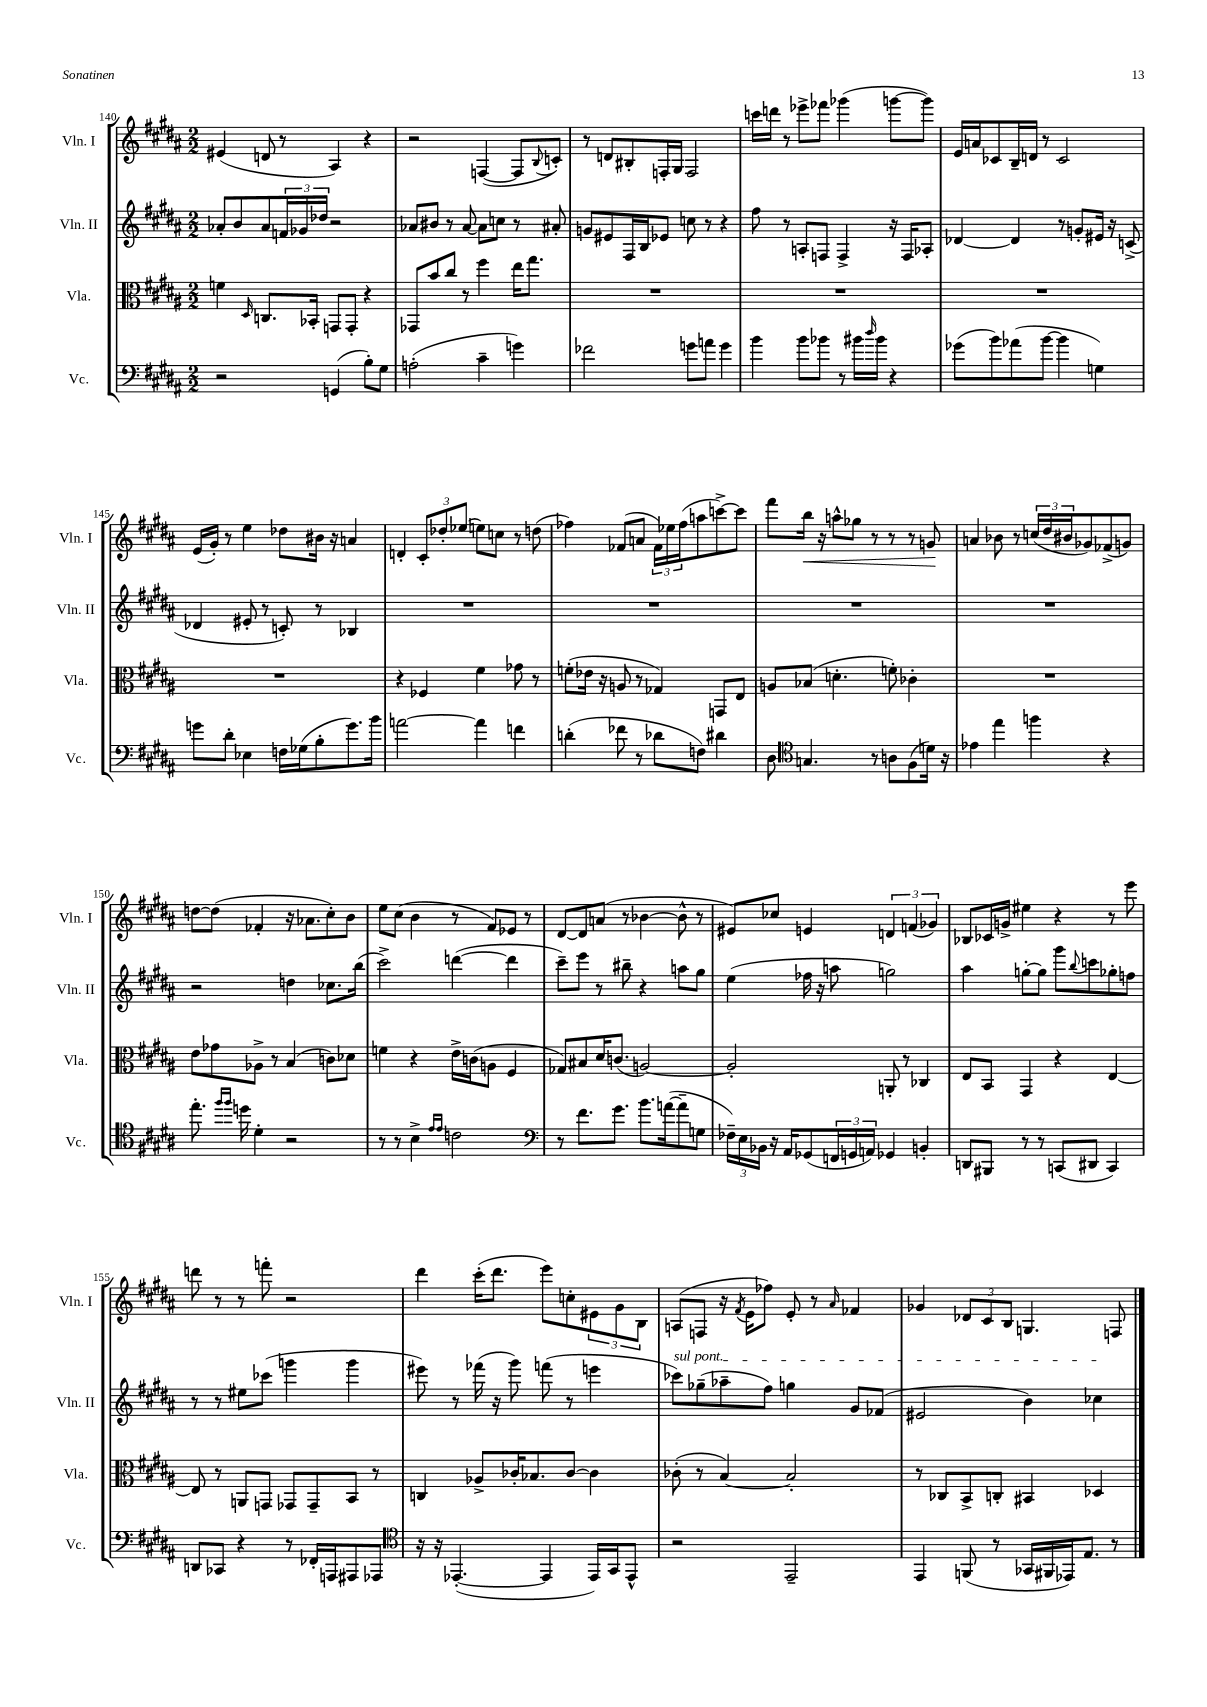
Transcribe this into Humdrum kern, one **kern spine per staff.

**kern	**kern	**kern	**kern	**dynam
*part4	*part3	*part2	*part1	*part1
*staff4	*staff3	*staff2	*staff1	*staff1
*I"Vc.	*I"Vla.	*I"Vln. II	*I"Vln. I	*
*I'Vc.	*I'Vla.	*I'Vln. II	*I'Vln. I	*
*clefF4	*clefC3	*clefG2	*clefG2	*
*k[f#c#g#d#a#]	*k[f#c#g#d#a#]	*k[f#c#g#d#a#]	*k[f#c#g#d#a#]	*
*M2/2	*M2/2	*M2/2	*M2/2	*
=140	=140	=140	=140	=140
2r	4fn\	8a-X'/L	(4e#X/	.
.	.	8b/	.	.
.	16qqD#/	.	.	.
.	8.Cn/L	8a-/	8dn/	.
.	.	24fn/L	8r	.
.	.	24g-X/	.	.
.	16BB-X'/Jk	.	.	.
.	.	24dd-X/JJ	.	.
(4GGn/	8GGn/L	2r	4A#/)	.
.	8GG'/J	.	.	.
8B'\L)	4r	.	4r	.
8G#\J	.	.	.	.
=141	=141	=141	=141	=141
(2An'\	8GG-X/L	8a-X/L	2r	.
.	8b/	8b#X/J	.	.
.	8cc#/J	8r	.	.
.	8r	[8a-/	.	.
4c#~\	4ff#\	8a-\L]	([4Fn/	.
.	.	8ccn\J	.	.
4gn\)	16ee\KL	8r	8F/L]	.
.	8.gg#\J	.	.	.
.	.	.	8qqB/	.
.	.	8a#X'/	8cn'/J)	.
=142	=142	=142	=142	=142
2f-X\	1r	8gn/L	8r	.
.	.	8e#X/	8dn/L	.
.	.	16F#/L	8B#X'/	.
.	.	16B/J	.	.
.	.	8e-X/J	16Fn'/L	.
.	.	.	16G#/JJ	.
8gn\L	.	8ccn\	2F/	.
8an\J	.	8r	.	.
4g\	.	4r	.	.
=143	=143	=143	=143	=143
4b\	1r	8ff#\	16cccn\LL	.
.	.	.	16dddn\JJ	.
.	.	8r	8r	.
8b\L	.	8An'/L	8eee-X^\L	.
8b-X\J	.	8Fn/J	8fff-X\J	.
8r	.	4F^/	(4ggg-X\	.
16b#X\LL	.	.	.	.
16qqdd#/	.	.	.	.
16b#\JJ	.	.	.	.
4r	.	16r	[8gggn\L	.
.	.	16F/KL	.	.
.	.	8A-X'/J	8ggg\J])	.
=144	=144	=144	=144	=144
(8g-X\L	1r	[4d-X/	16e/LL	.
.	.	.	16an/J	.
8b\)	.	.	8c-X/	.
(8a-X\	.	4d-/]	16B~/L	.
.	.	.	16dn/JJ	.
[8b\J	.	.	8r	.
4b\]	.	8r	2c-/	.
.	.	8gn'/L	.	.
4Gn\)	.	16e#X/Jk	.	.
.	.	16r	.	.
.	.	(8cn^/	.	.
!!LO:LB:g=z
=145	=145	=145	=145	=145
8gn\L	1r	4d-X/	(16e/LL	.
.	.	.	16g#'/JJ)	.
8d#'\J	.	.	8r	.
4E-X\	.	8e#X'/	4ee\	.
.	.	8r	.	.
16Fn\LL	.	8cn'/)	8dd-X\L	.
(16G-X\J	.	.	.	.
8B'\	.	8r	16b#X\Jk	.
.	.	.	16r	.
8.g\)	.	4B-X/	4an/	.
16b\Jk	.	.	.	.
=146	=146	=146	=146	=146
[2an\	4r	1r	4dn'/	.
.	4F-X/	.	12c#'/L	.
.	.	.	12dd-X'/	.
.	.	.	(12ee-X/J	.
4a\]	4f#\	.	8een\L)	.
.	.	.	8ccn\J	.
4fn\	8g-X\	.	8r	.
.	8r	.	(8ddn\	.
=147	=147	=147	=147	=147
(4dn'\	(8fn'\L	1r	4ff-X\)	.
.	16e-X\Jk	.	.	.
.	16r	.	.	.
8f-X\	8An/	.	(8f-X/L	.
8r	8r	.	8an/J	.
8d-X\L	4G-X/)	.	24f-\LL)	.
.	.	.	24ee-X\	.
.	.	.	(24ff-\J	.
8Fn\J)	.	.	8aan\	.
4d#X\	8GGn/L	.	[8cccn^\)	.
.	8E/J	.	8ccc\J]	.
=148	=148	=148	=148	=148
8D#\	8An/L	1r	8fff#\L	.
*clefC4	*	*	*	*
!	!	!	!	!LO:HP:b
4.Gn/	(8B-X/J	.	16bb\Jk	<
.	.	.	16r	.
.	4.dn'\	.	8aan^^\L	.
.	.	.	8gg-X\J	.
8r	.	.	8r	.
8An\L	8fn'\)	.	8r	.
(8F#\	4c-X'\	.	8r	.
16dn\Jk)	.	.	8gn/	.
16r	.	.	.	.
.	.	.	.	[
=149	=149	=149	=149	=149
4e-X\	1r	1r	4an/	.
4ee\	.	.	8b-X\	.
.	.	.	8r	.
4ffn\	.	.	(24ccn/LL	.
.	.	.	24dd#/	.
.	.	.	24b#X/J	.
.	.	.	8g-X/)	.
4r	.	.	(8f-X^/	.
.	.	.	8gn/J)	.
!!LO:LB:g=z
=150	=150	=150	=150	=150
8.ee'\	8e\L	2r	[8ddn\L	.
.	8g-X\	.	(8dd\J]	.
16qqff#/LL	.	.	.	.
16qqff#/JJ	.	.	.	.
16ddn\	.	.	.	.
4d#'\	8A-X^\J	.	4f-X'/	.
.	8r	.	.	.
2r	(4B/	4ddn\	16r	.
.	.	.	8.a-X\L	.
.	8cn\L)	8.cc-X\L	8cc#'\)	.
.	8d-X\J	.	8b\J	.
.	.	(16bb\Jk	.	.
=151	=151	=151	=151	=151
8r	4fn\	2ccc#^\)	8ee\L	.
8r	.	.	(8cc#\J	.
4B^\	4r	.	4b\	.
16qqe/LL	.	.	.	.
16qqe/JJ	.	.	.	.
2cn\	16e^\LL	([4dddn\	8r	.
.	(16cn\J	.	.	.
.	8An\J	.	8f#/L)	.
.	4F#/	4ddd\]	8e-X/J	.
.	.	.	8r	.
=152	=152	=152	=152	=152
*clefF4	*	*	*	*
8r	8G-X/L)	8ccc#~\L)	[8d#/L	.
8.f#\L	8B#X/	8eee\J	8d#/]	.
.	16d#/K	8r	(8an/J	.
8.g#\J	(8.cn/J	.	.	.
.	.	8bb#X~\	8r	.
8.b\L	[2An/)	4r	[4b-X\	.
([16an\k	.	.	.	.
8a~\]	.	8aan\L	8b-^^\]	.
8Gn\J	.	8gg#\J	8r	.
=153	=153	=153	=153	=153
24F-X~\LL)	2A'/]	(4ee\	8e#X/L)	.
24E\	.	.	.	.
24BB-X\JJ	.	.	.	.
16r	.	.	8cc-X/J	.
16AA#/KL	.	.	.	.
(8GG-X/	.	16ff-X\	4en/	.
.	.	16r	.	.
24FFn/L	.	8aan\	.	.
24GGn/	.	.	.	.
24AAn/JJ)	.	.	.	.
4GG-X/	8AAn'/	2ggn\)	6dn/	.
.	8r	.	.	.
.	.	.	(6fn/	.
4BBn'/	4C-X/	.	.	.
.	.	.	6g-X/)	.
=154	=154	=154	=154	=154
8DDn/L	8E/L	4aa#\	8B-X/L	.
8BBB#X/J	8BB/J	.	16c-X/L	.
.	.	.	16gn^/JJ	.
8r	4GG#/	[8ggn'\L	4ee#X\	.
8r	.	8gg\J]	.	.
(8CCn/L	4r	8ggg#\L	4r	.
.	.	8qqbb/	.	.
8DD#X/J	.	8cccn\	.	.
4CC/)	[4E/	8gg-X'\	8r	.
.	.	8ffn\J	8eee\	.
!!LO:LB:g=z
=155	=155	=155	=155	=155
8DDn/L	8E/]	8r	8dddn\	.
8CC-X/J	8r	8r	8r	.
4r	8AAn/L	8ee#X\L	8r	.
.	8GGn/J	(8ccc-X\J	8fffn'\	.
8r	8GG-X/L	4gggn\	2r	.
16FF-X'/LL	8GG-~/	.	.	.
16AAAn/J	.	.	.	.
8AAA#X/	8BB/J	4ggg\	.	.
8AAA-X/J	8r	.	.	.
=156	=156	=156	=156	=156
*clefC4	*	*	*	*
16r	4Cn/	8eee#X\)	4ddd#\	.
16r	.	.	.	.
([4.EE-X'/	.	8r	.	.
.	8A-X^/L	(16fff-X\	(16ccc#'\KL	.
.	.	16r	8.ddd#\J	.
.	16c-X'/K	8ggg#\)	.	.
.	8.B-X/	.	.	.
4EE-/]	.	(8fffn\	8eee\L)	.
.	[8c-/J	8r	8ccn'\	.
16EE-/LL)	4c-\]	4eeen\	12e#X\	.
16GG#/J	.	.	.	.
.	.	.	12g#\	.
8EE-^^/J	.	.	.	.
.	.	.	12B\J	.
=157	=157	=157	=157	=157
!	!	!LO:TX:a:i:t=sul pont.	!	!
2r	(8c-X'\	8ccc-X\L)	(8An/L	.
.	8r	(8gg-X~\	8Fn/J	.
.	[4B/)	8aa-X~\	16r	.
.	.	.	8qf#/	.
.	.	.	16e\KL	.
.	.	8ff#\J)	8ff-X\J)	.
2EE~/	2B'/]	4ggn\	8e'/	.
.	.	.	8r	.
.	.	.	16qqa#/	.
.	.	8g#/L	4f-X/	.
.	.	(8f-X/J	.	.
=158	=158	=158	=158	=158
4EE/	8r	2e#X/	4g-X/	.
.	8C-X/L	.	.	.
(8FFn/	8BB^/	.	12d-X/L	.
.	.	.	12c#/	.
8r	8Cn'/J	.	.	.
.	.	.	12B/J	.
16GG-X/LL	4BB#X/	4b\)	4.Gn/	.
16FF#X/	.	.	.	.
16EE-X/J)	.	.	.	.
8.E/J	.	.	.	.
.	4D-X/	4cc-X\	.	.
8r	.	.	8Fn/	.
==	==	==	==	==
*-	*-	*-	*-	*-
